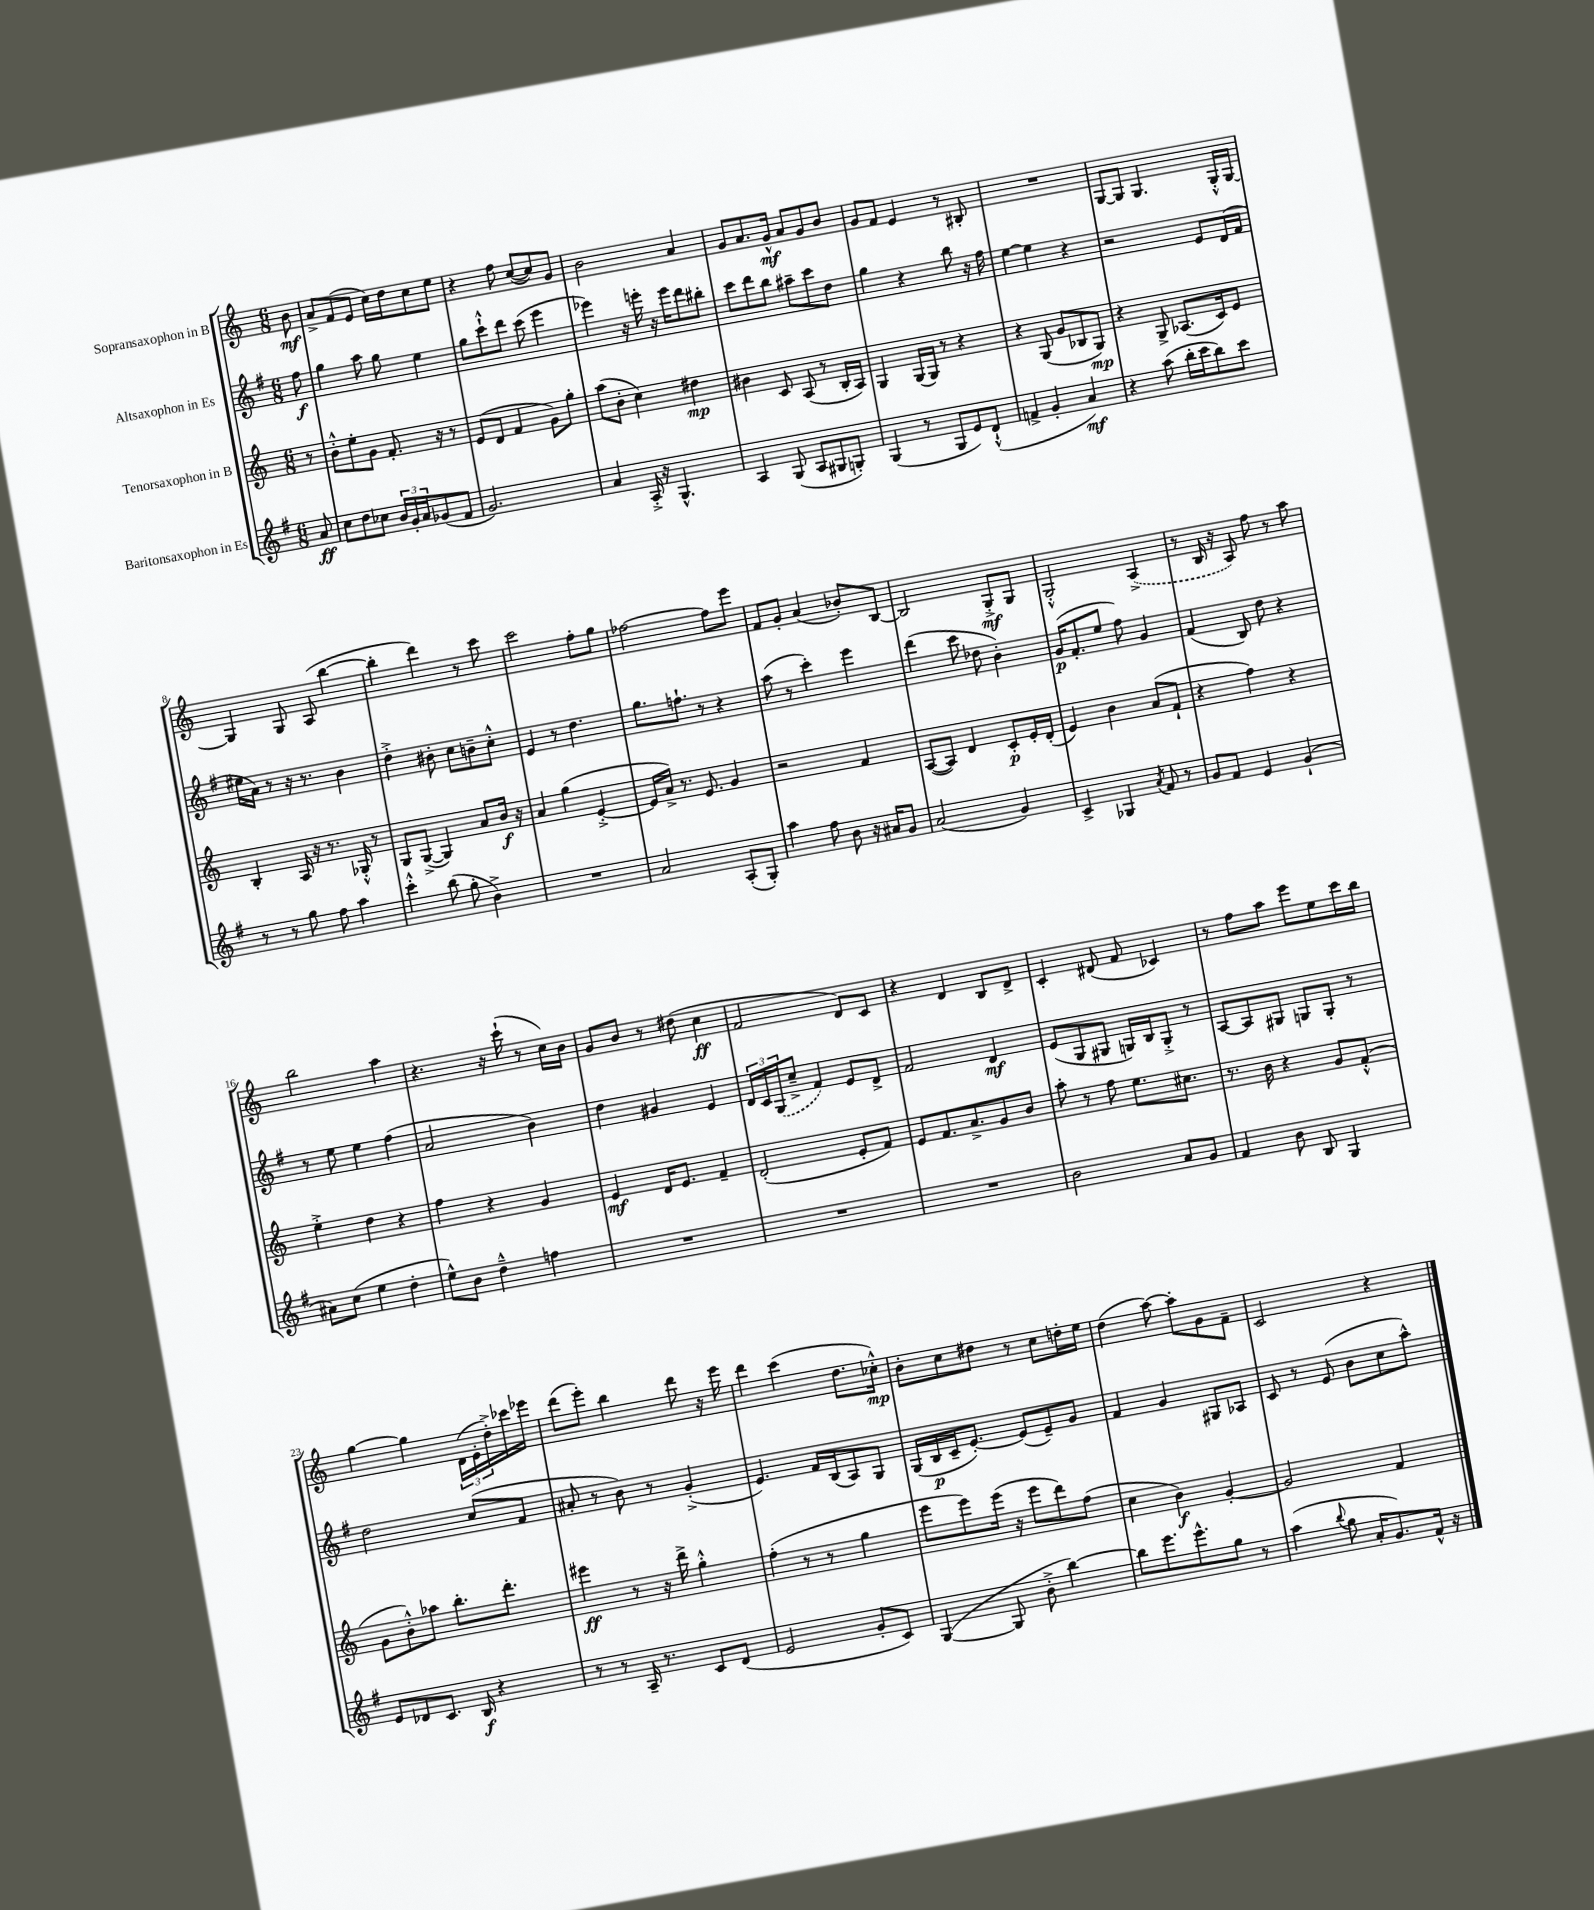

**kern	**dynam	**kern	**dynam	**kern	**dynam	**kern	**dynam
*part4	*part4	*part3	*part3	*part2	*part2	*part1	*part1
*staff4	*staff4	*staff3	*staff3	*staff2	*staff2	*staff1	*staff1
*I"Baritonsaxophon in Es	*	*I"Tenorsaxophon in B	*	*I"Altsaxophon in Es	*	*I"Sopransaxophon in B	*
*clefG2	*	*clefG2	*	*clefG2	*	*clefG2	*
*k[f#]	*	*k[]	*	*k[f#]	*	*k[]	*
*M6/8	*	*M6/8	*	*M6/8	*	*M6/8	*
=	=	=	=	=	=	=	=
8a/	ff	8r	.	8ff#\	f	8b\	mf
=1	=1	=1	=1	=1	=1	=1	=1
8cc\L	.	8b'^^\L	.	4gg\	.	8a^/L	.
8dd\	.	8ee'\	.	.	.	(8f/	.
8cc-X\J	.	8g\J	.	8aa\	.	8e/J	.
24b/LL	.	8.f'/	.	8gg\	.	16cc\LL)	.
24g'/	.	.	.	.	.	.	.
.	.	.	.	.	.	16dd\J	.
24a/J	.	.	.	.	.	.	.
(8g-X/	.	.	.	4ee\	.	8cc\	.
.	.	16r	.	.	.	.	.
8f#/J	.	8r	.	.	.	8ee\J	.
=2	=2	=2	=2	=2	=2	=2	=2
2.g/)	.	(8e/L	.	8gg\L	.	4r	.
.	.	8d/J	.	8ccc`^^\	.	.	.
.	.	4f/	.	8ddd\J	.	8ff\	.
.	.	.	.	(8ccc\	.	([8cc/L	.
.	.	8g\L)	.	4eee\	.	8cc/])	.
.	.	8gg'\J	.	.	.	8g/J	.
=3	=3	=3	=3	=3	=3	=3	=3
4a/	.	(8aa\L	.	4eee-X\)	.	2b\	.
.	.	8b'\J	.	.	.	.	.
16A'^/	.	4cc\)	.	16r	.	.	.
16r	.	.	.	16eeen'\	.	.	.
4.G^^/	.	.	.	16r	.	.	.
.	.	.	.	16eee\KL	.	.	.
.	.	4dd#X\	mp	8ddd\	.	4a/	.
.	.	.	.	8bb#X'\J	.	.	.
=4	=4	=4	=4	=4	=4	=4	=4
4A/	.	4b#X\	.	8ccc\L	.	8g/L	.
.	.	.	.	8ddd\	.	8.a/	.
(8G/	.	8c/	.	8bb\J	.	.	.
.	.	.	.	.	.	16g^^/Jk	mf
8A/L	.	(8A/	.	8aa#X~\L	.	8a/L	.
8G#X/	.	8r	.	8ccc\	.	8g/	.
8Gn'/J)	.	16B'/LL	.	8dd\J	.	8b/J	.
.	.	16A/JJ)	.	.	.	.	.
=5	=5	=5	=5	=5	=5	=5	=5
(4G/	.	4G/	.	4gg\	.	8g/L	.
.	.	.	.	.	.	8f/J	.
8r	.	(16G/LL	.	4r	.	4e/	.
.	.	16G/JJ)	.	.	.	.	.
8G/L	.	8r	.	.	.	.	.
8e/)	.	4r	.	8bb\	.	8r	.
(8d`^^/J	.	.	.	16r	.	8B#X'/	.
.	.	.	.	16ff#\	.	.	.
=6	=6	=6	=6	=6	=6	=6	=6
4fn^/	.	4r	.	[4ee\	.	2.r	.
4g'/	.	(8G/	.	4ee\]	.	.	.
.	.	8g/L	.	.	.	.	.
4a/)	mf	8B-X/	.	4r	.	.	.
.	.	8G/J)	mp	.	.	.	.
=7	=7	=7	=7	=7	=7	=7	=7
4r	.	4r	.	2r	.	[8G/L	.
.	.	.	.	.	.	8G/J]	.
(8aa\	.	8G^/	.	.	.	4.G/	.
16bb'\LL	.	(8.A-X/L	.	.	.	.	.
16ccc\J	.	.	.	.	.	.	.
8bb\)	.	.	.	8e/L	.	.	.
.	.	16c/k)	.	.	.	.	.
8ccc\J	.	8e/J	.	(16d/L	.	16G'^^/LL	.
.	.	.	.	16f#/JJ	.	[16G/JJ	.
!!LO:LB:g=z
=8	=8	=8	=8	=8	=8	=8	=8
8r	.	4B'/	.	16ee#X\LL	.	4G/]	.
.	.	.	.	16a\JJ)	.	.	.
8r	.	.	.	8r	.	.	.
8gg\	.	16A/	.	16r	.	8G/	.
.	.	16r	.	8.r	.	.	.
8ff#\	.	8.r	.	.	.	(8A/	.
4aa\	.	.	.	4b\	.	[4bb\	.
.	.	16G-X'^^/	.	.	.	.	.
.	.	8r	.	.	.	.	.
=9	=9	=9	=9	=9	=9	=9	=9
4ccc'^^\	.	8G/L	.	4dd'^\	.	4bb'\]	.
.	.	([8G^/J	.	.	.	.	.
(8bb\	.	4G/])	.	8b#X'\	.	4ddd\)	.
8gg'\	.	.	.	8cc\L	.	.	.
4b^\)	.	8a/L	.	8bn~\	.	8r	.
.	.	16b/Jk	f	8cc'^^\J	.	8ccc\	.
.	.	16r	.	.	.	.	.
=10	=10	=10	=10	=10	=10	=10	=10
2.r	.	4a/	.	4e/	.	2ccc\	.
.	.	(4gg\	.	8r	.	.	.
.	.	.	.	4.dd\	.	.	.
.	.	[4e'^/	.	.	.	8ff'\L	.
.	.	.	.	.	.	8gg\J	.
=11	=11	=11	=11	=11	=11	=11	=11
2a/	.	16e/LL]	.	8.gg\L	.	[2ff-X\	.
.	.	16a^/JJ)	.	.	.	.	.
.	.	8.r	.	.	.	.	.
.	.	.	.	8.ffn`\J	.	.	.
.	.	8.e/	.	.	.	.	.
.	.	.	.	8r	.	.	.
(8A'/L	.	4g/	.	4r	.	8ff-\L]	.
8G'/J)	.	.	.	.	.	8eee\J	.
=12	=12	=12	=12	=12	=12	=12	=12
4aa\	.	2r	.	(8aa\	.	8f/L	.
.	.	.	.	8r	.	8g'/J	.
8ff#\	.	.	.	4ccc'\)	.	(4a/	.
8b\	.	.	.	.	.	.	.
16r	.	4f/	.	4eee\	.	8b-X'/L)	.
16a#X/KL	.	.	.	.	.	.	.
8g/J	.	.	.	.	.	[8B/J	.
=13	=13	=13	=13	=13	=13	=13	=13
(2a/	.	([8A/L	.	(4ddd\	.	2B/]	.
.	.	8A/J])	.	.	.	.	.
.	.	4d/	.	8ccc\	.	.	.
.	.	.	.	8dd-X\	.	.	.
4g/)	.	8c'/L	p	4b'\)	.	8G'^/L	mf
.	.	16e'/L	.	.	.	8G/J	.
.	.	(16d'/JJ	.	.	.	.	.
=14	=14	=14	=14	=14	=14	=14	=14
4c^/	.	4e/)	.	(16g/KL	p	2G'^^/	.
.	.	.	.	8.f#'/	.	.	.
4G-X/	.	4b\	.	8ee/J	.	.	.
.	.	.	.	8ff#\)	.	.	.
8qa/	.	.	.	.	.	.	.
8f#/	.	(8a/L	.	4g/	.	(4A^/	.
8r	.	8f`/J	.	.	.	.	.
=15	=15	=15	=15	=15	=15	=15	=15
8g/L	.	4r	.	(4f#/	.	8r	.
8f#/J	.	.	.	.	.	16B/	.
.	.	.	.	.	.	16r	.
4e/	.	4ff\)	.	8B/)	.	8A/)	.
.	.	.	.	8dd\	.	8ff\	.
(4g`/	.	4r	.	4r	.	8r	.
.	.	.	.	.	.	8aa\	.
!!LO:LB:g=z
=16	=16	=16	=16	=16	=16	=16	=16
8a#X\L)	.	4ee'^\	.	8r	.	2bb\	.
(8cc\J	.	.	.	8ee\	.	.	.
4ee\	.	4dd\	.	4ee\	.	.	.
4dd'\	.	4r	.	(4ff#\	.	4aa\	.
=17	=17	=17	=17	=17	=17	=17	=17
8ee^^\L)	.	4ff\	.	2a/	.	4.r	.
8b\J	.	.	.	.	.	.	.
4dd~^^\	.	4r	.	.	.	.	.
.	.	.	.	.	.	16r	.
.	.	.	.	.	.	(16ccc`\	.
4ffn\	.	4g/	.	4b\)	.	8r	.
.	.	.	.	.	.	16cc\LL)	.
.	.	.	.	.	.	16b\JJ	.
=18	=18	=18	=18	=18	=18	=18	=18
2.r	.	4e/	mf	4dd\	.	8g/L	.
.	.	.	.	.	.	8b/J	.
.	.	16d/KL	.	4g#X/	.	8r	.
.	.	8.e/J	.	.	.	.	.
.	.	.	.	.	.	(8dd#X\	.
.	.	4f~/	.	4e/	.	4cc\	ff
=19	=19	=19	=19	=19	=19	=19	=19
2.r	.	(2d'/	.	24d/LL	.	2f/	.
.	.	.	.	24c/	.	.	.
.	.	.	.	(24G/J	.	.	.
.	.	.	.	8cc~^/J	.	.	.
.	.	.	.	4f#/)	.	.	.
.	.	8e'/L	.	8e/L	.	8d/L)	.
.	.	8f/J)	.	8d^/J	.	8c/J	.
=20	=20	=20	=20	=20	=20	=20	=20
2.r	.	8e/L	.	2f#/	.	4r	.
.	.	8.f/	.	.	.	.	.
.	.	.	.	.	.	4d/	.
.	.	8.a^/	.	.	.	.	.
.	.	8g/	.	4d/	mf	8B/L	.
.	.	8b/J	.	.	.	8d^/J	.
=21	=21	=21	=21	=21	=21	=21	=21
2b\	.	8aa'\	.	(8e/L	.	4c'/	.
.	.	8r	.	8G/	.	.	.
.	.	8ff\	.	8G#X/J	.	(8d#X/	.
.	.	8.ee\L	.	16Gn/LL)	.	8f/	.
.	.	.	.	16B/J	.	.	.
8a/L	.	.	.	8G'^/J	.	4c-X/)	.
.	.	8.cc#X\J	.	.	.	.	.
8g/J	.	.	.	8r	.	.	.
=22	=22	=22	=22	=22	=22	=22	=22
4f#/	.	8.r	.	[8A/L	.	8r	.
.	.	.	.	8A/]	.	8ff\L	.
.	.	16b\	.	.	.	.	.
8b\	.	4r	.	8G#X/J	.	8aa\J	.
8B/	.	.	.	8Gn/L	.	8eee\L	.
4G/	.	8g/L	.	8G'/J	.	8ee\	.
.	.	(8f'^^/J	.	8r	.	16ccc\L	.
.	.	.	.	.	.	16bb\JJ	.
!!LO:LB:g=z
=23	=23	=23	=23	=23	=23	=23	=23
8e/L	.	8g\L	.	2dd\	.	[4gg\	.
8d-X/	.	8b'^^\)	.	.	.	.	.
8.c/J	.	8aa-X\J	.	.	.	4gg\]	.
.	.	8.bb'\L	.	.	.	.	.
16B/	f	.	.	.	.	.	.
4r	.	.	.	(8cc/L	.	(24d\LL	.
.	.	.	.	.	.	24e'\	.
.	.	8.ddd'\J	.	.	.	.	.
.	.	.	.	.	.	24dd'^\)	.
.	.	.	.	8f#/J	.	16ccc-X\	.
.	.	.	.	.	.	16eee-X\JJ	.
=24	=24	=24	=24	=24	=24	=24	=24
8r	.	4eee#X\	ff	8a#X'/	.	(8ddd\L	.
8r	.	.	.	8r	.	8eee'\J)	.
16A~/	.	8r	.	8b\)	.	4bb\	.
8.r	.	.	.	.	.	.	.
.	.	16r	.	8r	.	.	.
.	.	16ddd^\	.	.	.	.	.
8c/L	.	4gg'^^\	.	(4g'^/	.	8ddd\	.
(8d/J	.	.	.	.	.	16r	.
.	.	.	.	.	.	16eee\	.
=25	=25	=25	=25	=25	=25	=25	=25
2e/	.	(4ff'\	.	4.e/)	.	4ddd\	.
.	.	8r	.	.	.	(4ccc\	.
.	.	8r	.	16f#/LL	.	.	.
.	.	.	.	(16B/J	.	.	.
8g'/L	.	4gg\	.	8A/)	.	8.dd\L	.
8c/J)	.	.	.	8G/J	.	.	.
.	.	.	.	.	.	16cc-X'^^\Jk)	mp
=26	=26	=26	=26	=26	=26	=26	=26
([4G/	.	8eee\L	.	(16G/LL	.	8b'\L	.
.	.	.	.	16B/	p	.	.
.	.	8eee\)	.	16c~/J	.	8cc\	.
.	.	.	.	[8.e'/J)	.	.	.
8G/]	.	(16eee\Jk	.	.	.	8dd#X\J	.
.	.	16r	.	.	.	.	.
8b'^\	.	8eee\L	.	(8e/L]	.	8r	.
[4bb\)	.	8ddd\)	.	8e~/)	.	8cc\L	.
.	.	(8ff\J	.	8g/J	.	16ddn'\L	.
.	.	.	.	.	.	16ee\JJ	.
=27	=27	=27	=27	=27	=27	=27	=27
8bb\L]	.	4cc\	.	4f#/	.	(4dd\	.
8.eee\	.	.	.	.	.	.	.
.	.	4b\)	f	4g/	.	[8aa\)	.
8.eee^^\	.	.	.	.	.	.	.
.	.	.	.	.	.	8aa'\L]	.
8gg\J	.	[4g'/	.	8G#X/L	.	8g\	.
8r	.	.	.	8A-X/J	.	8f~\J	.
=28	=28	=28	=28	=28	=28	=28	=28
(4aa\	.	2g/]	.	8c/	.	2c/	.
.	.	.	.	8r	.	.	.
8qqbb/	.	.	.	.	.	.	.
8gg\	.	.	.	(8e/	.	.	.
16a'/KL	.	.	.	8b\L	.	.	.
8.g/)	.	.	.	.	.	.	.
.	.	4f/	.	8cc\	.	4r	.
16f#^^/Jk	.	.	.	8aa^^\J)	.	.	.
16r	.	.	.	.	.	.	.
==	==	==	==	==	==	==	==
*-	*-	*-	*-	*-	*-	*-	*-
